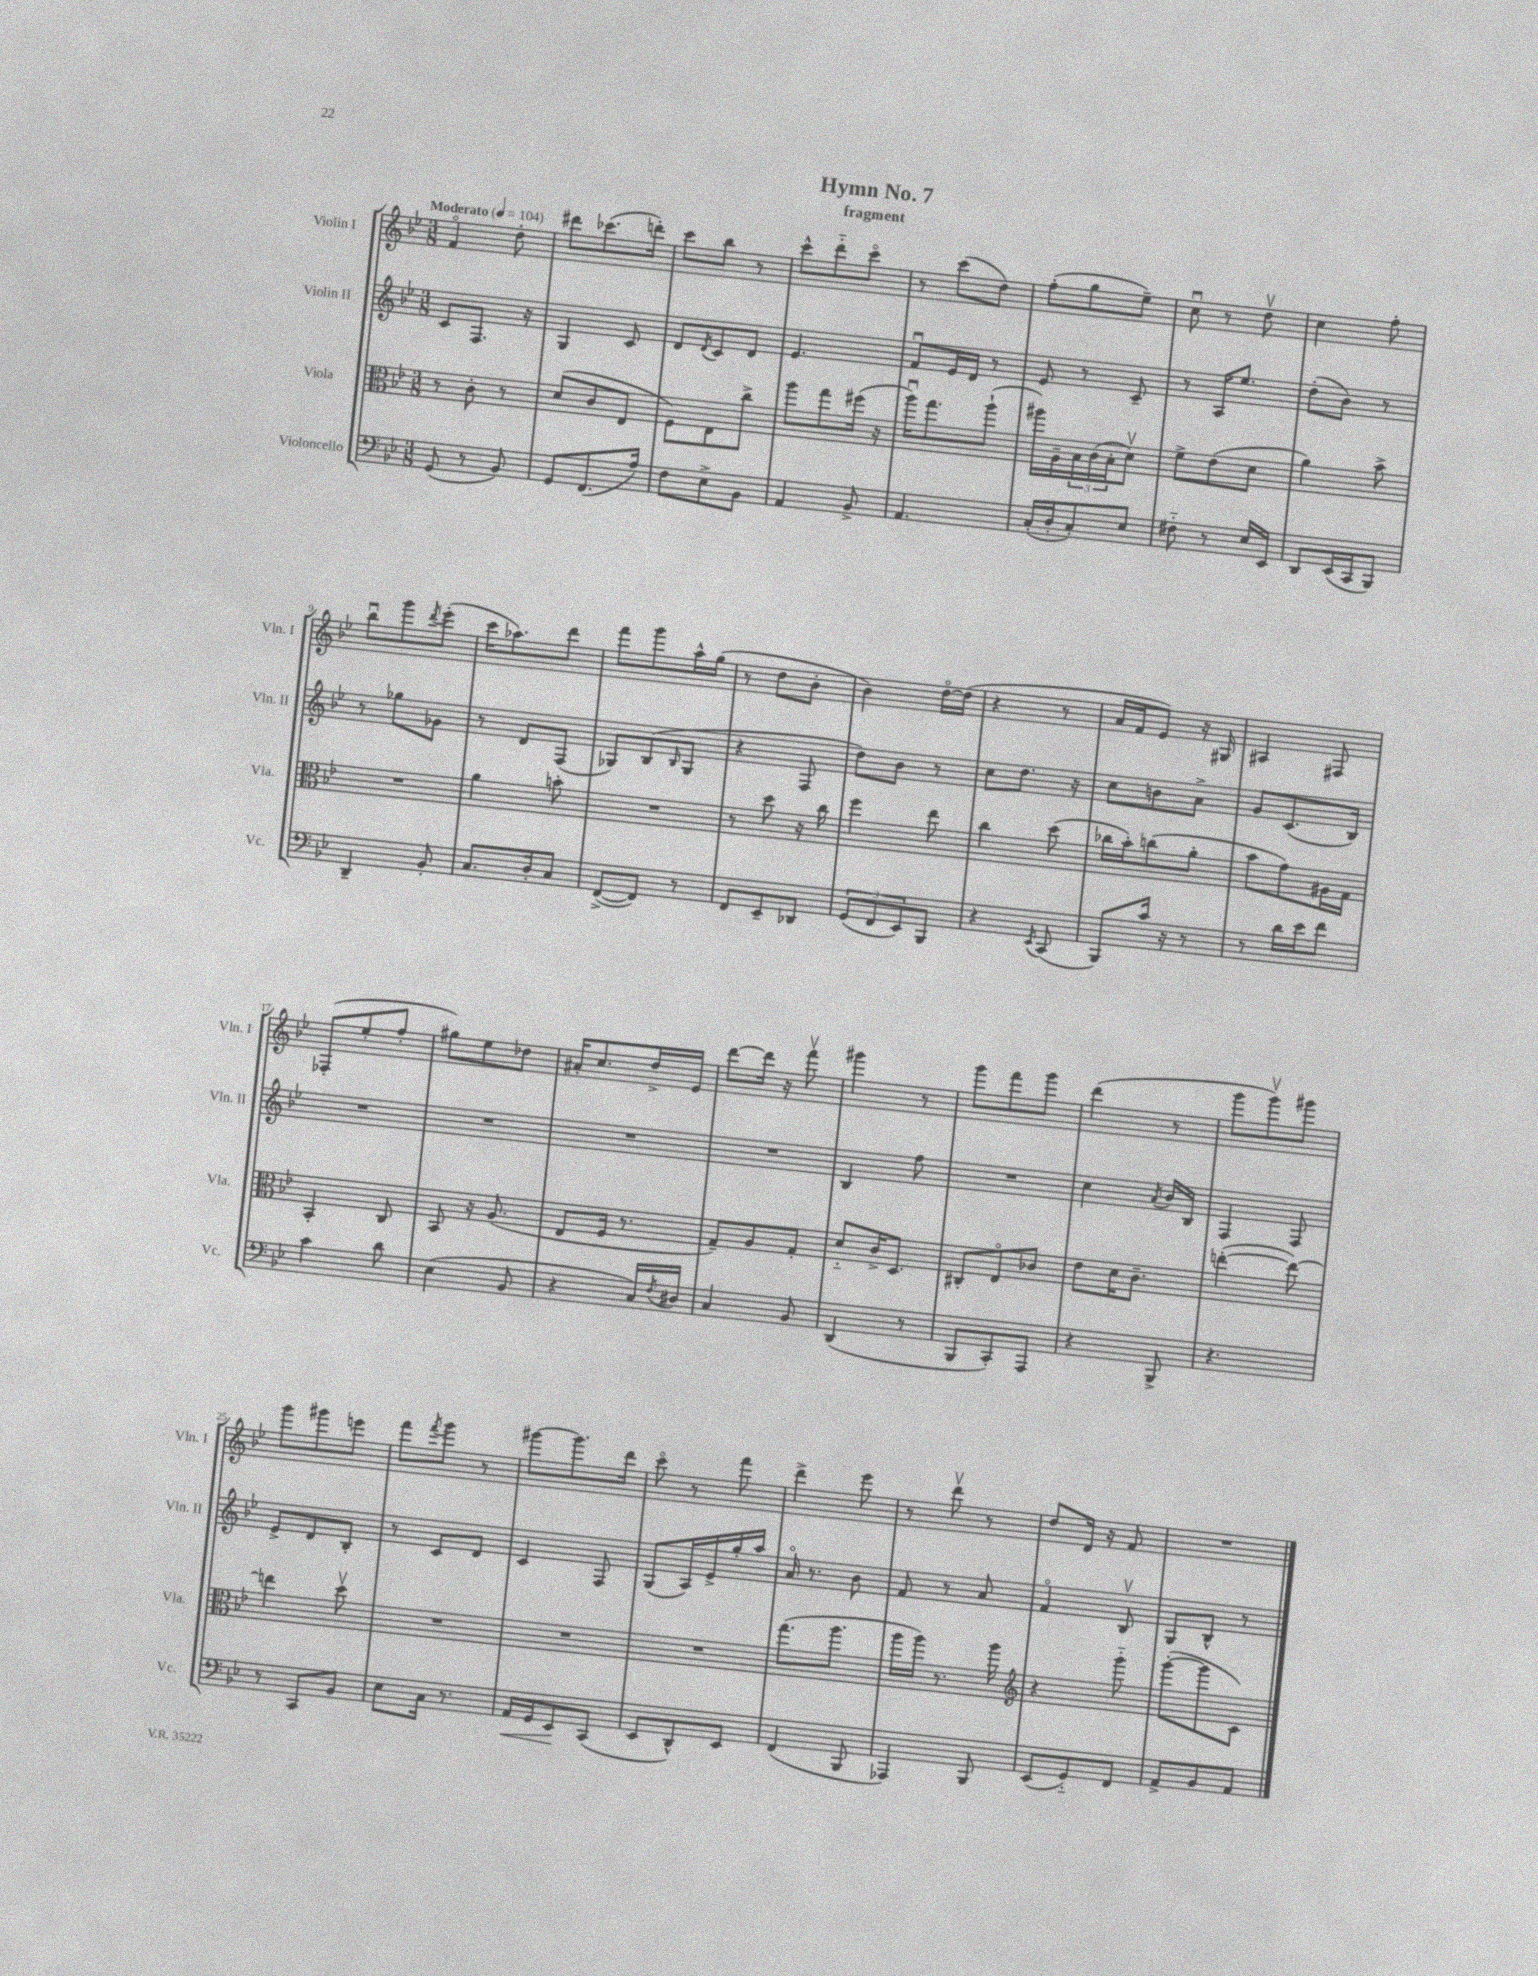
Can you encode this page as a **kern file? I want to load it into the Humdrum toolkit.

**kern	**dynam	**kern	**kern	**kern
*part4	*part4	*part3	*part2	*part1
*staff4	*staff4	*staff3	*staff2	*staff1
*I"Violoncello	*	*I"Viola	*I"Violin II	*I"Violin I
*I'Vc.	*	*I'Vla.	*I'Vln. II	*I'Vln. I
*clefF4	*	*clefC3	*clefG2	*clefG2
*k[b-e-]	*	*k[b-e-]	*k[b-e-]	*k[b-e-]
*M3/8	*	*M3/8	*M3/8	*M3/8
*MM104	*	*MM104	*MM104	*MM104
=1	=1	=1	=1	=1
!	!	!	!	!LO:TX:a:B:t=Moderato
(8GG/	.	8r	8c/L	4f/
8r	.	8c'\	8.F/J	.
8BB-/)	.	8r	.	8dd'\
.	.	.	16r	.
=2	=2	=2	=2	=2
8GG/L	.	(8d/L	4G/	8ddd#X\L
(8.FF/	.	8c/	.	(8.ccc-X\
.	.	8E-/J	8c/	.
16A/Jk)	.	.	.	16dddn'\Jk)
=3	=3	=3	=3	=3
8F\L	.	8F\L)	8d/L	8ccc\L
.	.	.	8qd/	.
8E-^\	.	8E-\	8c/	8bb-\J
8BB-\J	.	8cc^\J	8d/J	8r
=4	=4	=4	=4	=4
4AA/	.	8aa\L	4.e-/	8ccc^^\L
.	.	8gg\	.	8ddd\
8BB-^/	.	(16ff#X\Jk	.	8ccc\J
.	.	16r	.	.
=5	=5	=5	=5	=5
4.AA/	.	16aau\KL)	8fu/L	8r
.	.	8.gg\	.	.
.	.	.	16e-/L	(8ccc\L
.	.	.	16d/JJ	.
.	.	(8aa`\J	8r	8dd\J)
=6	=6	=6	=6	=6
(16C'/LL	.	16aa#X\LL)	8e-/	(8ff'\L
16D'/J	.	16A~\	.	.
8C'/)	.	24B-\	8r	8gg\
.	.	(24c\	.	.
.	.	24B-'\J	.	.
8E-/J	.	8dv\J)	8c~/	8ee-~\J)
=7	=7	=7	=7	=7
8F#X\	.	8f^\L	8r	8ccu\
8r	.	(8e-\	16A/KL	8r
.	.	.	8.ee-/J	.
16E-/LL	.	8d\J	.	8ddv\
16EE-/JJ	.	.	.	.
=8	=8	=8	=8	=8
8DD/L	.	4a\)	(8dd'\L	4cc\
(16EE-/L	.	.	8b-\J)	.
16CC/J	.	.	.	.
8BBB-/J)	.	8b-^\	8r	8ff'\
!!LO:LB:g=z
=9	=9	=9	=9	=9
4DD~/	.	4.r	8r	8bb-u\L
.	.	.	8gg-X\L	8ggg\
.	.	.	.	8qddd/
8BB-'/	.	.	8g-X\J	(8eee-'\J
=10	=10	=10	=10	=10
8.C/L	.	4a\	8r	16ccc\KL
.	.	.	.	8.aa-X\)
.	.	.	8d/L	.
16D'/k	.	.	.	.
8C/J	.	8bn'\	(8F/J	8ddd\J
=11	=11	=11	=11	=11
([8FF^/L	.	4.r	8G-X/L)	8fff\L
8FF/J])	.	.	(8B-/	8ggg\
.	.	.	16qqB-/	.
8r	.	.	8G-/J	16aa^^\L
.	.	.	.	(16gg\JJ
=12	=12	=12	=12	=12
8FF/L	.	8r	4r	8r
8EE-~/	.	8dd\	.	8dd\L
8DD-X/J	.	16r	8F/	8b-'\J
.	.	16cc\	.	.
=13	=13	=13	=13	=13
(12GG/L	.	4ff\	8dd\L)	4b-\)
12FF/	.	.	.	.
.	.	.	8b-\J	.
12EE-/)	.	.	.	.
8BBB-/J	.	8ee-\	8r	[16dd\LL
.	.	.	.	(16dd\JJ]
=14	=14	=14	=14	=14
4r	.	4cc\	8cc\L	4r
.	.	.	8.dd\J	.
8qEE-/	.	.	.	.
(8CC/	.	(8dd\	.	8r
.	.	.	16r	.
=15	=15	=15	=15	=15
8BBB-/L)	.	16cc-X\LL	8cc\L	16a/LL
.	.	16b-'\J)	.	16f/J
16c/Jk	.	(8ccn\	8bn\	8e-/J)
16r	.	.	.	.
8r	.	8a'\J	8a^\J	16r
.	.	.	.	16G#X/
=16	=16	=16	=16	=16
8r	.	8b-\L	8g/L	4A#X/
16d\LL	.	8g\)	(8.c/	.
16e-\J	.	.	.	.
8f\J	.	16A#X\L	.	8F#X/
.	.	16G\JJ	16B-/Jk)	.
!!LO:LB:g=z
=17	=17	=17	=17	=17
4c\	.	4BB-'/	4.r	(8F-X'/L
.	.	.	.	8ee-'/
8d\	.	8C/	.	8ff'/J
=18	=18	=18	=18	=18
(4E-\	.	8BB-/	4.r	8gg#X\L)
.	.	16r	.	8ee-\
.	.	(8.A/	.	.
8BB-/	.	.	.	8dd-X\J
=19	=19	=19	=19	=19
4r	.	8E-/L	4.r	16a#X'/KL
.	.	.	.	8.cc/
.	.	16F/Jk	.	.
.	.	8.r	.	.
16C/LL)	.	.	.	16dd^/L
8qF/	.	.	.	.
16D#X/JJ	.	.	.	16e-/JJ
=20	=20	=20	=20	=20
4C/	.	8G~/L)	4.r	[8ddd\L
.	.	8A/	.	16ddd\Jk]
.	.	.	.	16r
8BB-/	.	8G'/J	.	8fffv\
=21	=21	=21	=21	=21
(4DD/	.	8d/L	4B-/	4ggg#X\
.	.	16c^/K	.	.
.	.	8.D/J	.	.
8r	.	.	8ff\	8r
=22	=22	=22	=22	=22
8BBB-/L	.	8C#X'/L	4.r	8ggg\L
8CC'/)	.	8E-/	.	8fff\
8AAA/J	.	8c-X/J	.	8ggg\J
=23	=23	=23	=23	=23
4r	.	8e-\L	4cc\	(4ddd\
.	.	16d\K	.	.
.	.	8.c~\J	.	.
.	.	.	8qa/	.
8BBB-^/	.	.	16b-/LL	8r
.	.	.	16B-/JJ	.
=24	=24	=24	=24	=24
4.r	.	([4een'\	4F/	8ggg\L
.	.	.	.	8gggv\)
.	.	8ee\_)	8F/	8ggg#X\J
!!LO:LB:g=z
=25	=25	=25	=25	=25
8r	.	4een\]	8e-^/L	8ggg\L
8CC/L	.	.	8d/	8ggg#X\
8BB-/J	.	8ddv\	8B-'/J	8eeen\J
=26	=26	=26	=26	=26
8E-\L	.	4.r	8r	8fff\L
.	.	.	.	8qfff/
16C\Jk	.	.	8c/L	8ggg\J
8.r	.	.	.	.
.	.	.	8d/J	8r
=27	=27	=27	=27	=27
!	!LO:HP:b	!	!	!
16AA/LL	<	4.r	4c/	[8ggg#X\L
16GG/J	.	.	.	.
8EE-/	.	.	.	8.ggg#\]
(8CC/J	[	.	8F/	.
.	.	.	.	16ddd\Jk
=28	=28	=28	=28	=28
8EE-/L	.	4.r	(8G/L	8ccc\
8DD^^/)	.	.	16A/L)	8r
.	.	.	16e-^/	.
8EE-/J	.	.	16gg'/	8fff\
.	.	.	16aa/JJ	.
=29	=29	=29	=29	=29
(4FF/	.	(8.gg\L	16a/	4ddd^\
.	.	.	8.r	.
.	.	8.aa\J	.	.
8BBB-/	.	.	8b-\	8eee-\
=30	=30	=30	=30	=30
4AAA-X/)	.	16aa\LL	8f/	8r
.	.	16aa\JJ)	.	.
.	.	8.r	8r	8dddv\
8BBB-/	.	.	8a/	8r
.	.	16aa\	.	.
=31	=31	=31	=31	=31
*	*	*clefG2	*	*
(8EE-/L	.	4r	4f/	8dd/L
8GG/)	.	.	.	16d/Jk
.	.	.	.	16r
8FF/J	.	8ggg\	8B-v/	8f/
=32	=32	=32	=32	=32
8AA^/L	.	([8ggg'\L	8G/L	4.r
8BB-/	.	8ggg\]	8B-^^/J	.
8AA/J	.	8c\J)	8r	.
==	==	==	==	==
*-	*-	*-	*-	*-
